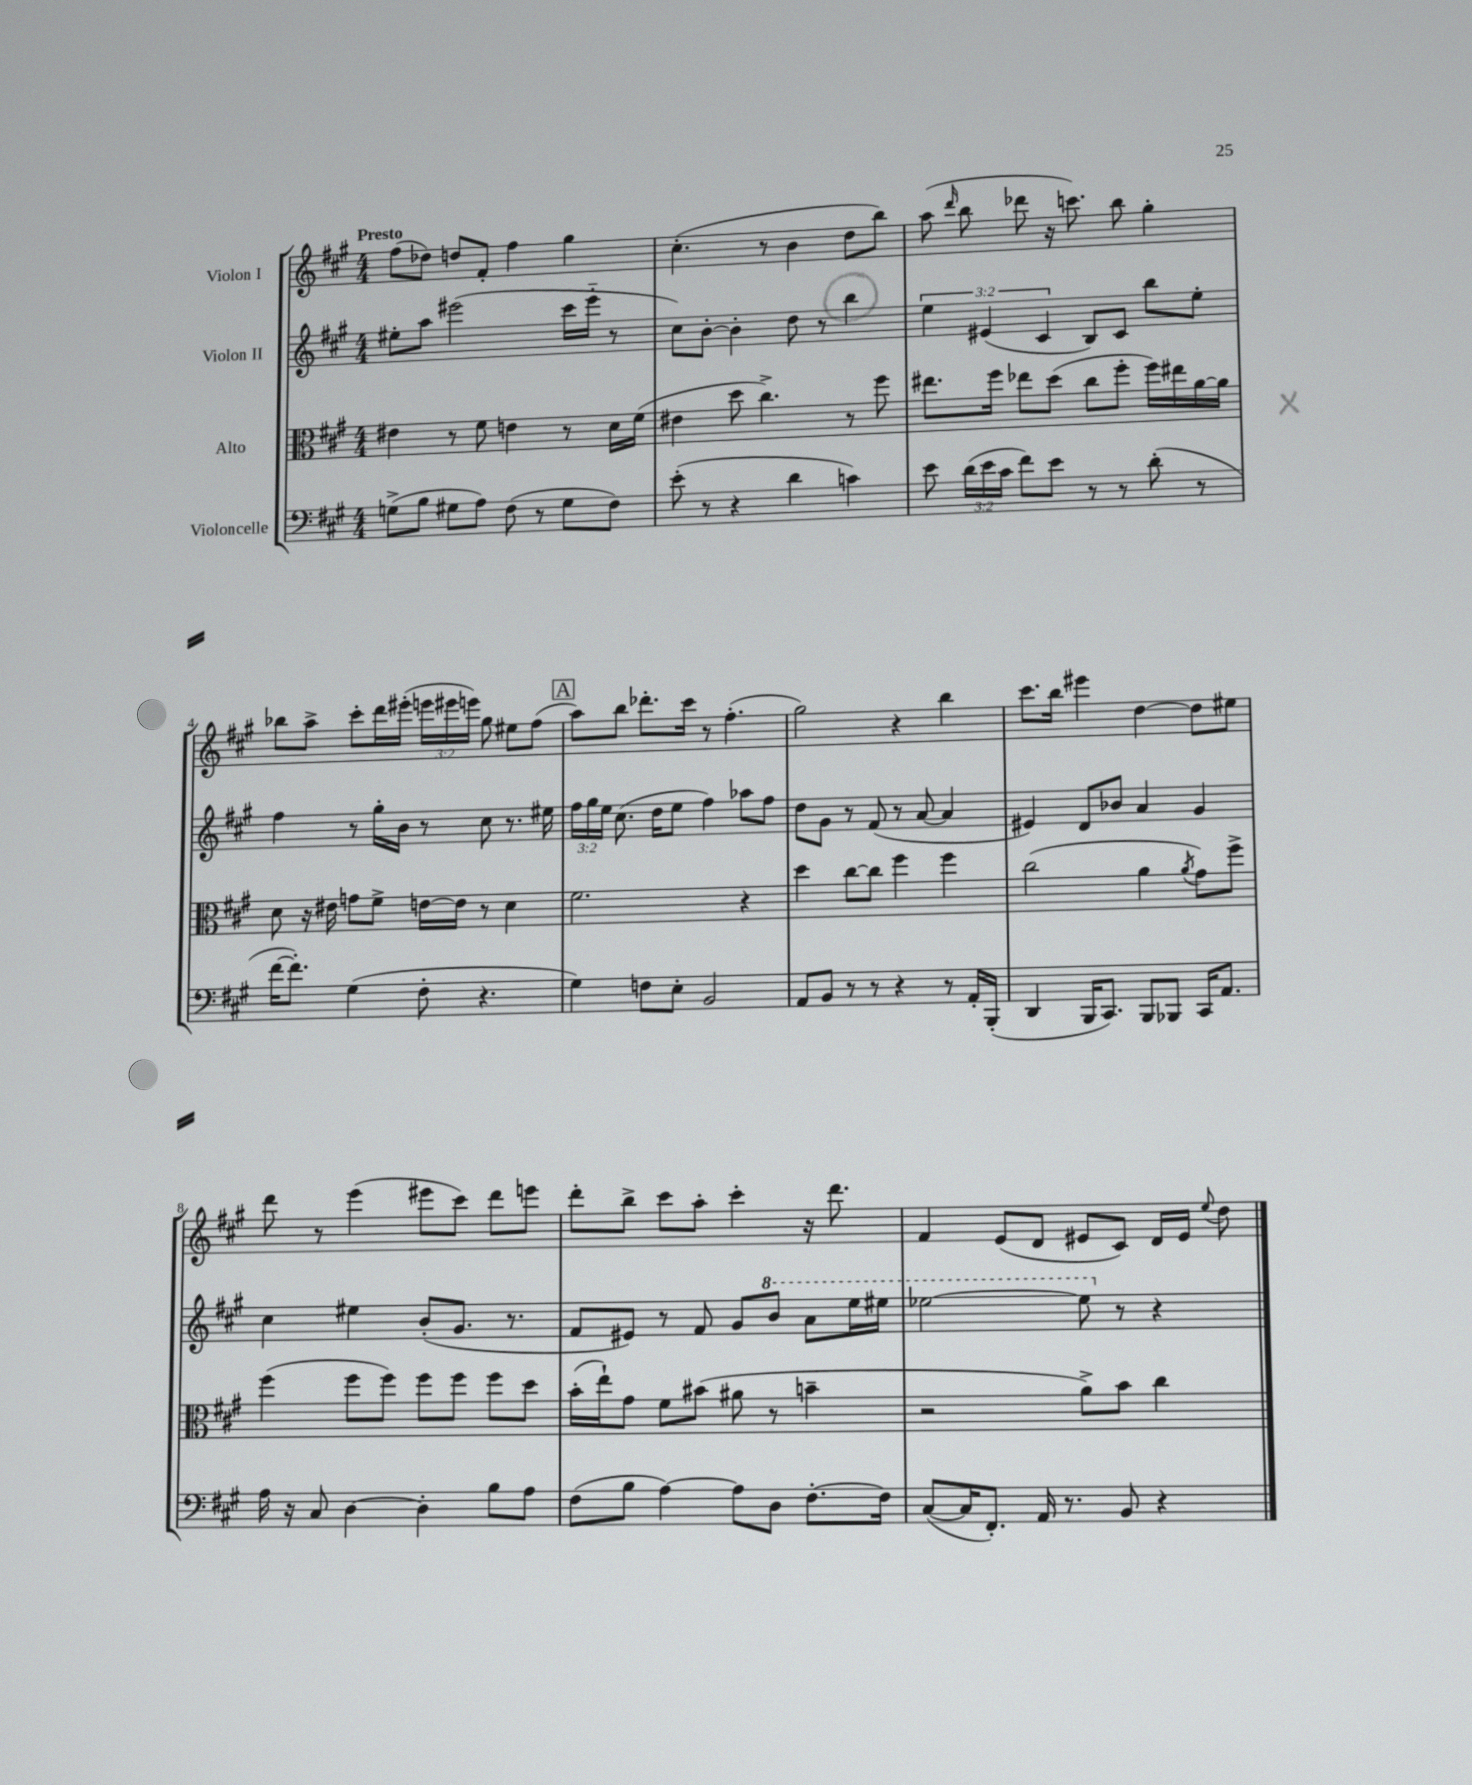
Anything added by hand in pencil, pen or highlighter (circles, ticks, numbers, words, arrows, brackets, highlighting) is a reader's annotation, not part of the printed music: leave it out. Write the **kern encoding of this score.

**kern	**kern	**kern	**kern
*staff4	*staff3	*staff2	*staff1
*clefF4	*clefC3	*clefG2	*clefG2
*k[f#c#g#]	*k[f#c#g#]	*k[f#c#g#]	*k[f#c#g#]
*M4/4	*M4/4	*M4/4	*M4/4
(8G^\L	4e#\	8ee#'\L	(8ff#\L
8B\J	.	8aa\J	8dd-\J)
8G#\L	8r	(2eee#\	8dd/L
8A\J)	8f#\	.	8f#'/J
(8F#\	4e\	.	4ff#\
8r	.	.	.
8G#\L	8r	16ccc#\LL	4gg#\
.	.	16eee#'~\JJ	.
8F#\J)	16d\LL	8r	.
.	(16f#\JJ	.	.
=	=	=	=
(8e'\	4e#\	8cc#\L)	(4.cc#'\
8r	.	[8b'\J	.
4r	8dd\	4b'\]	.
.	4.cc#^\)	.	8r
4d\	.	8dd\	4b\
.	.	8r	.
4c\)	8r	4bb\	8dd\L
.	8ff#\	.	8bb\J)
=	=	=	=
8e\	8.ee#\L	6ee\	(8aa\
.	.	.	16qqddd/
(24d\LL	.	.	8bb\
24e\	.	(6e#/	.
.	16ff#\Jk	.	.
24c#\JJ	.	.	.
8f#\L)	8ee-\L	.	8ddd-\
.	.	6c#/	.
8e\J	(8dd\J	.	16r
.	.	.	8.ccc\)
8r	8cc#\L	8B/L)	.
8r	8ff#'\J	8c#/J	8bb\
(8d'\	16ff#\LL)	8bb\L	4gg#'\
.	16ee#\	.	.
8r	[16a\	8ee'\J	.
.	16a\]JJ	.	.
=	=	=	=
[16f#\LK	8d\	4ff#\	8bb-\L
8.f#'\]J)	.	.	.
.	16r	.	8aa^\J
.	16e#\	.	.
(4G#\	8g\L	8r	8ccc#'\L
.	8f#^\J	16gg#'\LL	16ddd\L
.	.	16b\JJ	(16eee#'\JJ
8F#'\	[16e\LL	8r	24eee\LL
.	.	.	24eee#\
.	16e\]JJ	.	.
.	.	.	24eee\JJ)
4.r	8r	8cc#\	8gg#\
.	4d\	8.r	8ee#\L
.	.	.	(8ff#\J
.	.	16ee#\	.
=	=	=	=
4G#\)	2.f#\	24ff#\LL	8aa\L)
.	.	24gg#\	.
.	.	24ee\JJ	.
.	.	(8.cc#\	8bb\J
8F\L	.	.	8.ddd-'\L
.	.	16dd\LK	.
8E'\J	.	8ee\J	.
.	.	.	16ccc#\Jk
2BB/	.	4ff#\)	8r
.	.	.	(4.ff#'\
.	4r	8aa-\L	.
.	.	8ff#\J	.
=	=	=	=
8AA/L	4dd\	8dd\L	2gg#\)
8BB/J	.	8g#\J	.
8r	[8cc#\L	8r	.
8r	8cc#\]J	(8f#/	.
4r	4ff#\	8r	4r
.	.	[8a/	.
8r	4ff#\	4a/]	4bb\
16AA'/LL	.	.	.
(16BBB'/JJ	.	.	.
=	=	=	=
4DD/	(2cc#\	4e#/)	8.ccc#\L
.	.	.	16bb\Jk
16BBB/LK	.	8d/L	4eee#\
8.CC#/J)	.	.	.
.	.	8b-/J	.
8BBB/L	4a\	4a/	[4dd\
8BBB-/J	.	.	.
.	8qa/	.	.
16CC#/LK	8g#\L)	4g#/	8dd\]L
8.AA/J	.	.	.
.	8ff#^\J	.	8ee#\J
=	=	=	=
16A\	(4ff#\	4cc#\	8ddd\
16r	.	.	.
8C#/	.	.	8r
[4D\	8ff#\L	4ee#\	(4eee\
.	8ff#\J)	.	.
4D'\]	8ff#\L	(8b'/L	8eee#\L
.	8ff#\J	8.g#/J	8ccc#\J)
8B\L	8ff#\L	.	8ddd\L
.	.	8.r	.
8A\J	8dd\J	.	8eee\J
=	=	=	=
(8F#\L	(16b'\LL	8f#/L	8ddd'\L
.	16ee`\J)	.	.
8B\J	8g#\J	8e#/J)	8bb^\J
[4A\)	8f#\L	8r	8ccc#\L
.	(8b#\J	8f#/	8aa'\J
8A\]L	8a#\	8g#/L	4ccc#'\
8D\J	8r	8bb/J	.
[8.F#'\L	4b~\	8aa\L	16r
.	.	.	8.ddd\
.	.	16eee\L	.
16F#\]Jk	.	16eee#\JJ	.
=	=	=	=
([8C#/L	2r	[2eee-\	4f#/
16C#/]K	.	.	.
8.FF#'/J)	.	.	.
.	.	.	(8e/L
16AA/	.	.	8d/J
8.r	.	.	.
.	8a^\L)	8eee-\]	8e#/L
8BB/	8b\J	8r	8c#/J)
4r	4cc#\	4r	16d/LL
.	.	.	16e#/JJ
.	.	.	8qqee/
.	.	.	8dd\
==	==	==	==
*-	*-	*-	*-
